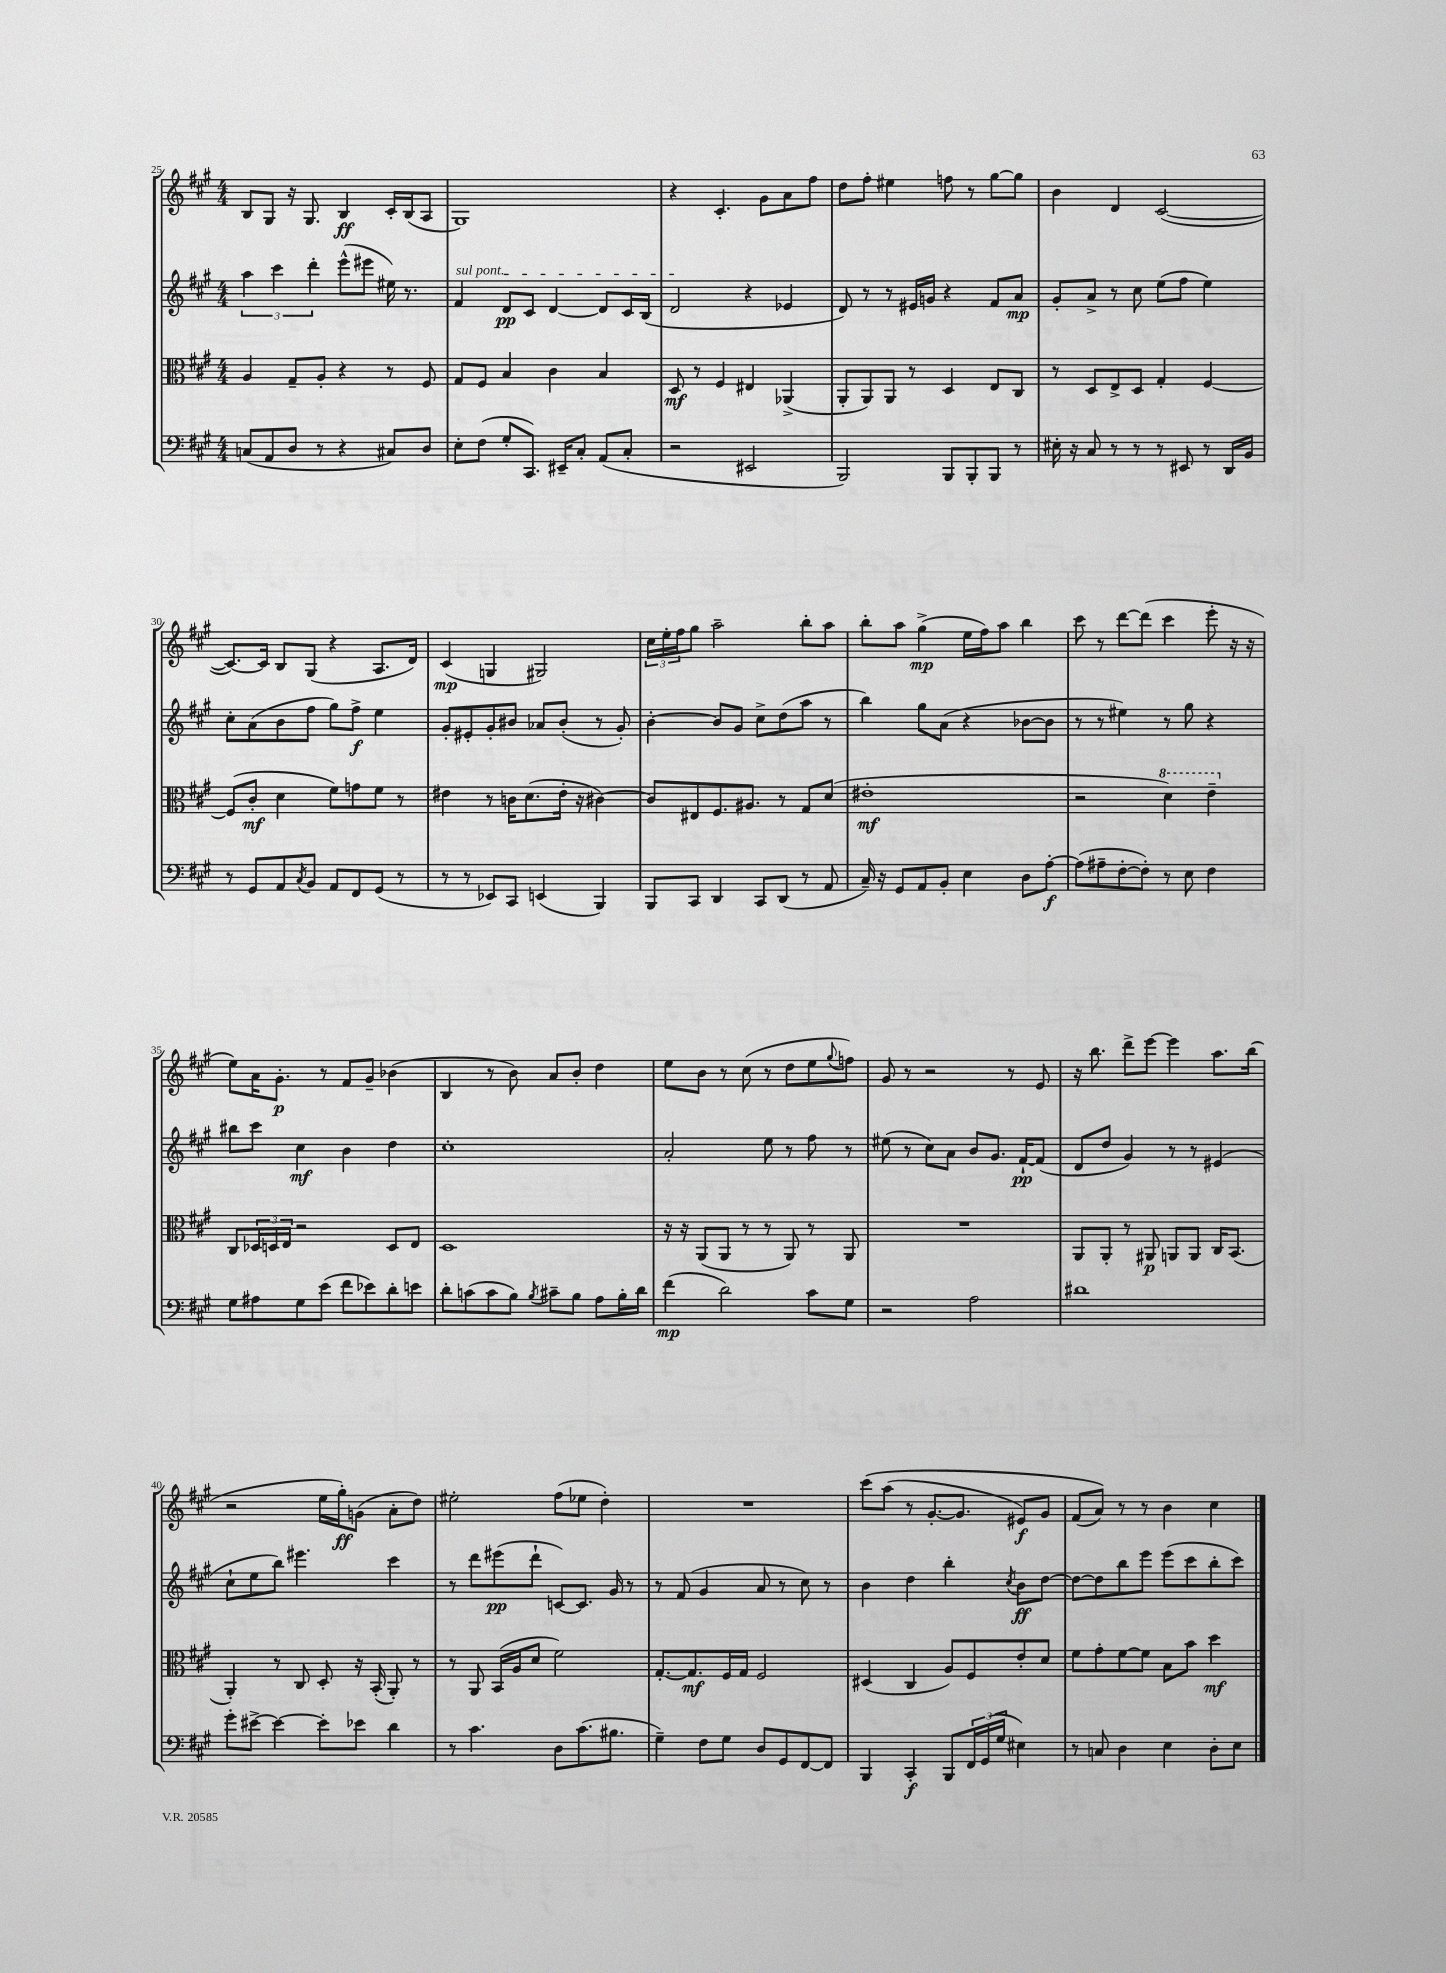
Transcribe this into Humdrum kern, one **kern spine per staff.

**kern	**kern	**kern	**kern
*staff4	*staff3	*staff2	*staff1
*clefF4	*clefC3	*clefG2	*clefG2
*k[f#c#g#]	*k[f#c#g#]	*k[f#c#g#]	*k[f#c#g#]
*M4/4	*M4/4	*M4/4	*M4/4
(8C	4A	6aa	8B
8AA	.	.	8G#
.	.	6ccc#	.
8D	8G#~	.	16r
.	.	.	8.G#
.	.	6ddd'	.
8r	8A'	.	.
4r	4r	(8eee^^	4B
.	.	8eee#	.
8C#)	8r	16ee#)	16c#'
.	.	8.r	(16B
8D	8F#	.	8A
=	=	=	=
8E'	8G#	4f#	1G#)
(8F#	8F#	.	.
8G#'	4B	8d	.
8.CC#)	.	8c#	.
.	4c#	[4d	.
16EE#~	.	.	.
8C#'	.	.	.
(8AA	4B	8d]	.
8C#'	.	16c#	.
.	.	(16B	.
=	=	=	=
2r	8D	2d	4r
.	8r	.	.
.	4F#	.	4.c#'
2EE#	4E#	4r	.
.	.	.	8g#
.	(4AA-^	4e-	8a
.	.	.	8ff#
=	=	=	=
2BBB)	8AA'	8d)	8dd
.	8AA)	8r	8ff#'
.	8AA	8r	4ee#
.	8r	16e#	.
.	.	16g	.
8BBB	4D	4r	8ff
8BBB'	.	.	8r
8BBB	8E	8f#	[8gg#
8r	8C#	8a	8gg#]
=	=	=	=
16E#'	8r	8g#'	4b
16r	.	.	.
8C#	8D	8a^	.
8r	8E^	8r	4d
8r	8D	8cc#	.
8r	4G#'	(8ee	([2c#
8EE#	.	8ff#	.
8r	[4F#	4ee)	.
16DD	.	.	.
16BB	.	.	.
=	=	=	=
8r	(8F#]	8cc#'	8.c#_)
8GG#	8c#'	(8a	.
.	.	.	16c#]
8AA	4d	8b	8B
8qC#	.	.	.
8BB	.	8ff#	(8G#
8AA	8f#)	8gg#)	4r
8FF#	8g	8ff#^	.
(8GG#	8f#	4ee	8.A
8r	8r	.	.
.	.	.	16d)
=	=	=	=
8r	4e#	8g#'	(4c#
8r	.	8e#'	.
8EE-)	8r	8g#'	4G
8CC#	16c	8b#	.
.	(8.d	.	.
(4EE	.	8a-	2G#)
.	16e#'	(8b#'	.
.	16r	.	.
4BBB)	[4c#)	8r	.
.	.	8g#')	.
=	=	=	=
8BBB	8c#]	[4b'	24cc#
.	.	.	24ee'
.	.	.	24ff#
8CC#	8E#	.	8gg#
4DD	8.F#	8b]	2aa~
.	.	8g#	.
.	8.A#	.	.
8CC#	.	8cc#^	.
(8DD	8r	(8dd	.
8r	8G#	8aa	8bb'
8AA	(8d	8r	8aa
=	=	=	=
16C#~)	1e#'	4bb)	8bb'
16r	.	.	.
8GG#	.	.	8aa
8AA	.	8gg#	(4gg#^
8BB'	.	(8a	.
4E	.	4r	16ee
.	.	.	16ff#)
.	.	.	8aa
8D	.	[8b-	4bb
[8A'	.	8b-]	.
=	=	=	=
(8A]	2r	8r	8ccc#
8A#~	.	8r	8r
[8F#'	.	4ee#)	[8ddd
8F#'])	.	.	(8ddd]
8r	4dd)	8r	4ccc#
8E	.	8gg#	.
4F#	4ee~	4r	8eee'
.	.	.	16r
.	.	.	16r
=	=	=	=
8G#	8C#	8bb#	8ee)
8A#	24D-	8ccc#	16a
.	24D	.	.
.	.	.	8.g#'
.	24E	.	.
8G#	2r	4cc#	.
(8e	.	.	8r
8f#	.	4b	8f#
8e-)	.	.	8g#~
8d'	8D	4dd	(4b-
8e	8E	.	.
=	=	=	=
8d'	1D	1cc#'	4B
(8c	.	.	.
8c	.	.	8r
8B)	.	.	8b)
8qB	.	.	.
8c#~	.	.	8a
8B	.	.	8b'
8A	.	.	4dd
16B'	.	.	.
16d	.	.	.
=	=	=	=
(4f#	16r	2a'	8ee
.	16r	.	.
.	(8AA	.	8b
2d)	8AA	.	8r
.	8r	.	(8cc#
.	8r	8ee	8r
.	8AA)	8r	8dd
8c#	8r	8ff#	8ee
.	.	.	8qqgg#
8G#	8AA	8r	8ff)
=	=	=	=
2r	1r	(8ee#	8g#
.	.	8r	8r
.	.	8cc#)	2r
.	.	8a	.
2A	.	8b	.
.	.	8.g#	.
.	.	.	8r
.	.	[16f#`	.
.	.	(8f#]	8e
=	=	=	=
1d#	8AA	8d	16r
.	.	.	8.bb
.	8AA'	8dd	.
.	8r	4g#)	8ddd^
.	8AA#	.	[8eee
.	8AA	8r	4eee]
.	8AA	8r	.
.	16C#	(4e#	8.aa
.	(8.BB	.	.
.	.	.	(16bb
=	=	=	=
8g#'	4AA')	8cc#`	2r
[8e#^	.	8ee	.
4e#_	8r	8bb)	.
.	8C#	4.eee#	.
8e#']	8D'	.	16ee
.	.	.	16gg#')
8e-	16r	.	(8g
.	(16BB'	.	.
4d	8AA')	4ccc#	8a'
.	8r	.	8dd)
=	=	=	=
8r	8r	8r	2ee#'
4.c#	8AA	8ddd	.
.	(16BB	(8eee#	.
.	16A	.	.
.	8d	8ddd`	.
8D	2f#)	[8c)	(8ff#
(8.c#	.	8.c]	8ee-
.	.	.	4dd')
8.B#	.	16g#	.
.	.	8r	.
=	=	=	=
4G#~)	[8.G#'	8r	1r
.	.	(8f#	.
.	8.G#]	.	.
8F#	.	4g#	.
8G#	16F#	.	.
.	16G#	.	.
8D	2F#	8a	.
8GG#	.	8r	.
[8FF#	.	8cc#)	.
8FF#]	.	8r	.
=	=	=	=
4BBB	(4D#	4b	&(8ccc#
.	.	.	(8aa
4CC#'	4C#	4dd	8r
.	.	.	[8.g#'
8BBB	8A)	4bb'	.
.	.	.	8.g#]
24FF#	8F#	.	.
(24GG#	.	.	.
24G#	.	.	.
.	.	8qcc#	.
4E#)	8e'	8b	8e#)
.	8d	[8dd	8g#
=	=	=	=
8r	8f#	8dd_	(8f#
8C	8g#'	8dd]	8a)&)
4D	[8f#	8bb	8r
.	8f#]	8eee	8r
4E	8B	(8eee	4b
.	8b	8ccc#	.
8D'	4dd	8bb'	4cc#
8E	.	8ccc#)	.
==	==	==	==
*-	*-	*-	*-
